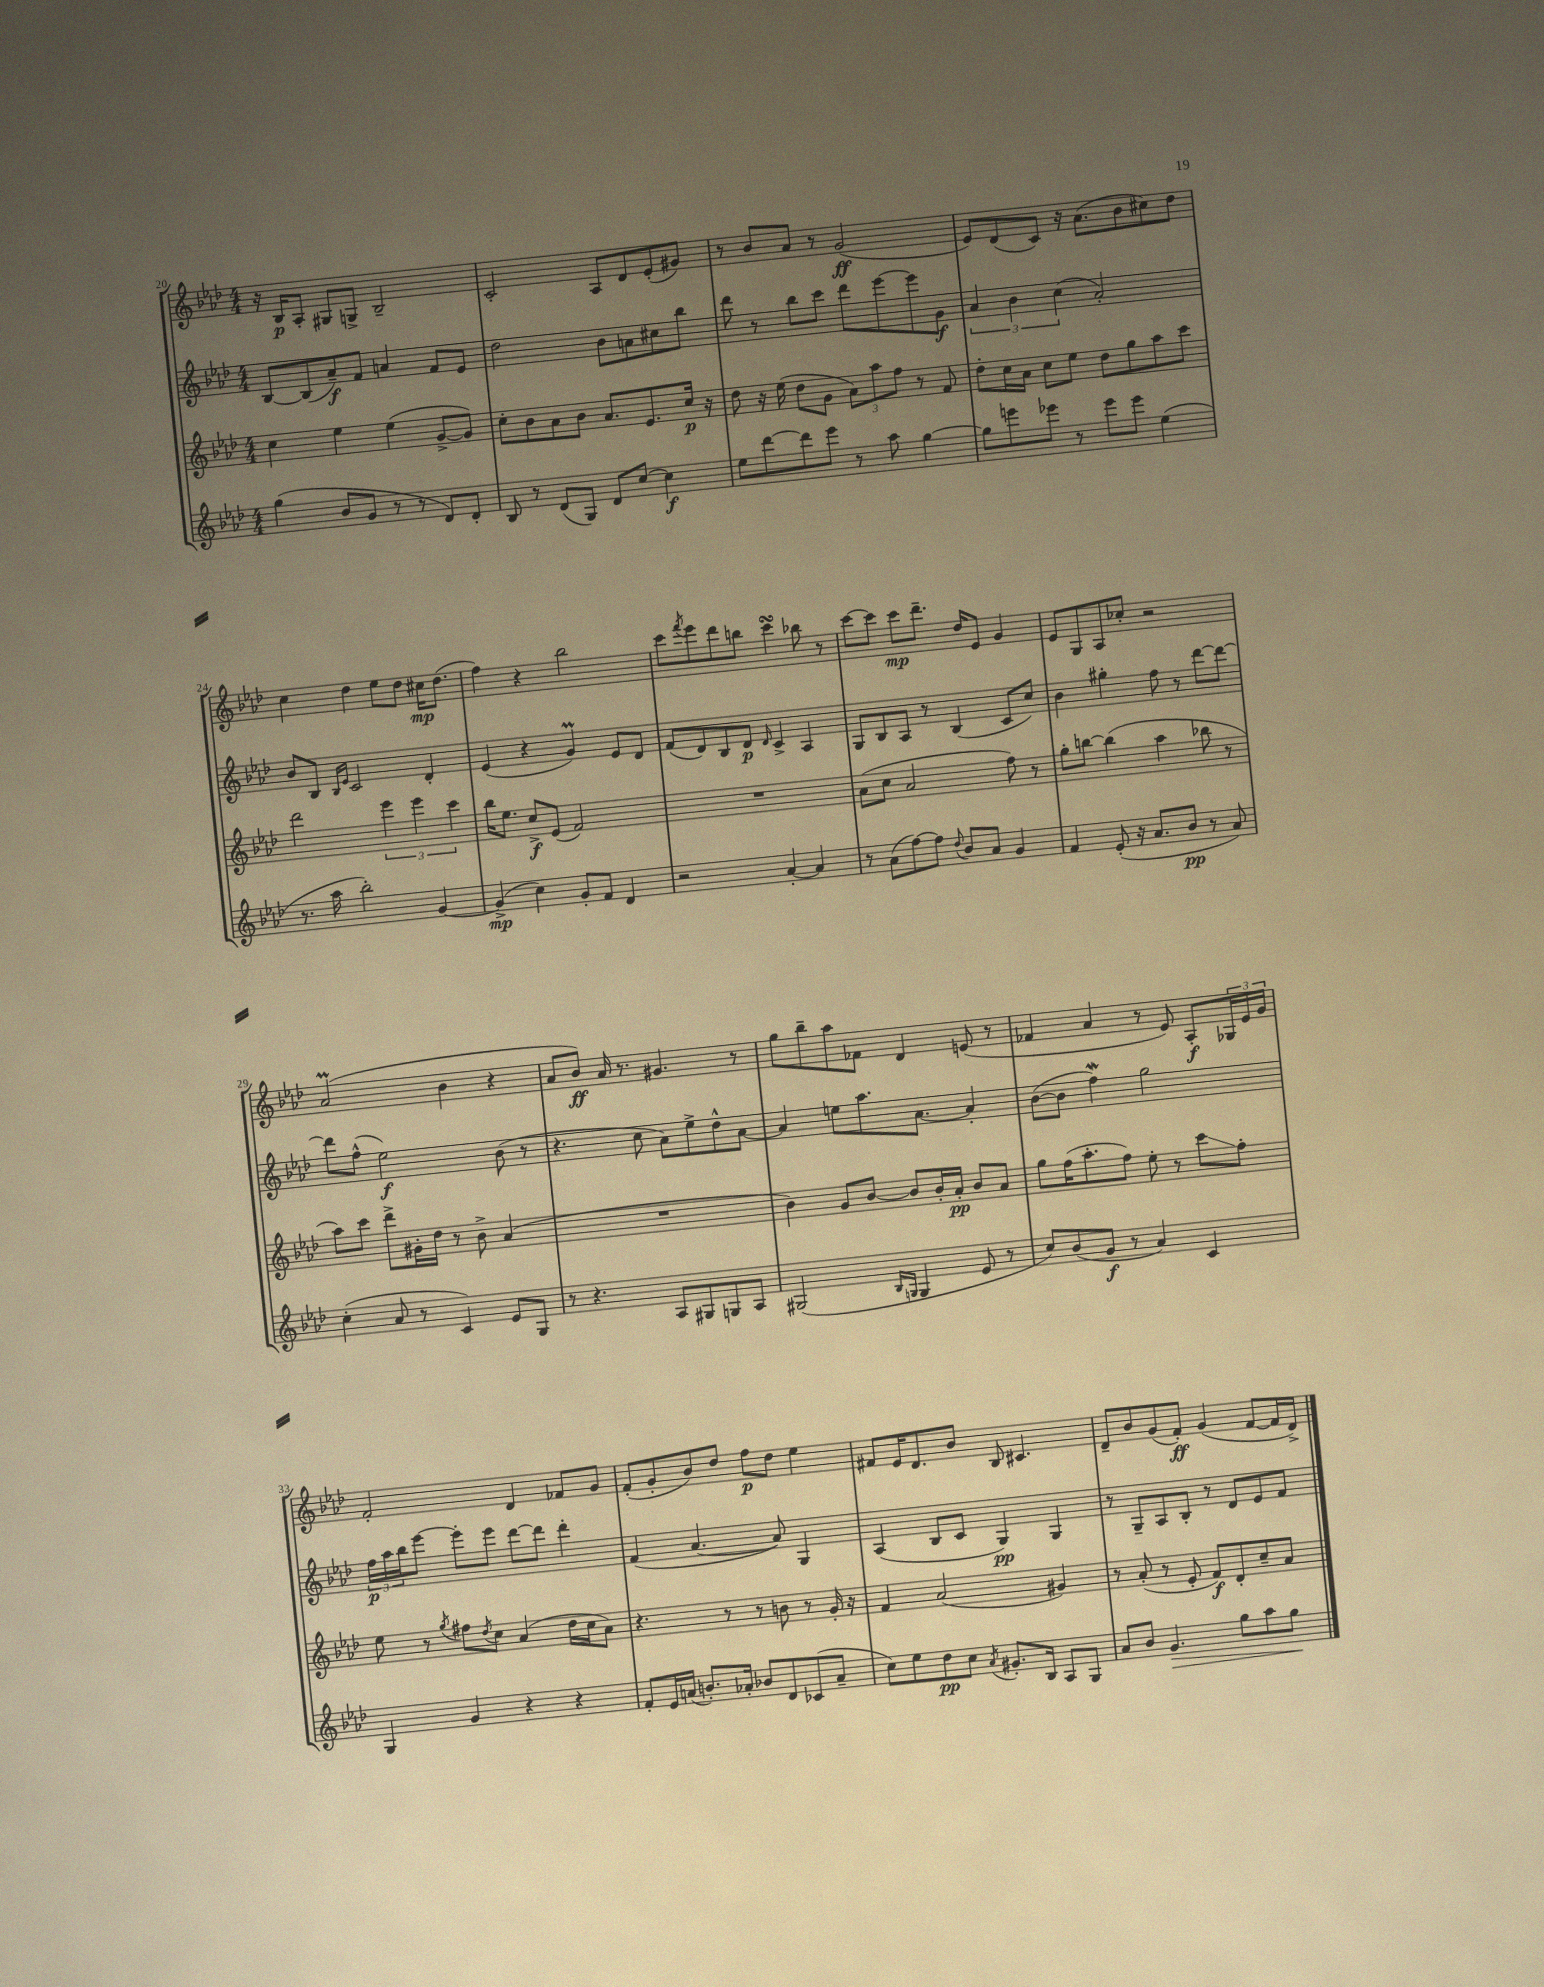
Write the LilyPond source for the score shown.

<<
\new StaffGroup <<
\new Staff = "s0" {
    \clef treble \key aes \major \numericTimeSignature \time 4/4
    r16 bes16\p aes8-. gis8 g8-> bes2-- |
    c'2-. aes8 des'8 ees'8-.( gis'8) |
    r8 bes'8 aes'8 r8 g'2\ff( |
    ees'8) des'8( c'8) r16 aes'8.( bes'8 cis''8) des''8 |
    c''4 des''4 ees''8 des''8 cis''16\mp des''8.( |
    f''4) r4 bes''2 |
    c'''8 \acciaccatura { f'''8 } ees'''8 des'''8 b''8 c'''4\turn bes''8 r8 |
    c'''8~ c'''8 c'''8\mp des'''8.-- des''16 ees'8 g'4 |
    ees'8 g8 aes8 ces''8-. r2 |
    aes'2\prall( bes'4 r4 |
    aes'8 bes'8\ff) aes'16 r8. gis'4. r8 |
    g''8 bes''8-- aes''8 fes'8 des'4 e'8( r8 |
    fes'4 aes'4 r8 ees'8) aes8-.\f \tuplet 3/2 { ges16 ees'16 g'16 } |
    f'2-. des'4 fes'8 g'8 |
    f'8-.( g'8-. bes'8) des''8 f''8\p des''8 ees''4 |
    fis'8 ees'16 des'8. bes'8 bes8 cis'4. |
    des'8-- bes'8 g'8( f'8-.\ff) g'4( f'8~ f'16 des'16->) \bar "|." |
}
\new Staff = "s1" {
    \clef treble \key aes \major \numericTimeSignature \time 4/4
    bes8~ bes8( aes'8--\f) f'8 a'4 f'8 ees'8 |
    des''2 bes'8 a'8 cis''8 bes''8 |
    des'''8 r8 bes''8 c'''8 des'''8 ees'''8~ ees'''8 g'8\f |
    \tuplet 3/2 { aes'4 bes'4 c''4( } aes'2-.) |
    bes'8 bes8 \grace { bes16 ees'16 } c'2 des'4-. |
    ees'4( r4 g'4\prall) ees'8 des'8 |
    f'8( des'8) bes8 des'8\p \grace { des'16 } c'4-> aes4 |
    g8 bes8 aes8 r8 bes4( c'8 c''8) |
    bes'4 gis''4-. f''8 r8 des'''8~ des'''8~ |
    des'''8 f''8-^( ees''2\f) bes'8( r8 |
    r4. c''8 aes'8) ees''8-> des''8-^ aes'8~ |
    aes'4 e''8 aes''8. aes'8.~ aes'4-. |
    bes'8~( bes'8 f''4\mordent) g''2 |
    \tuplet 3/2 { f''16\p aes''16 bes''16 } ees'''8~ ees'''8-. ees'''8 des'''8~ des'''8 des'''4-. |
    f'4( aes'4.~ aes'8) g4 |
    aes4( bes8 c'8 g4\pp) g4 |
    r8 g8-- aes8 bes8-. r8 des'8 ees'8 f'8 \bar "|." |
}
\new Staff = "s2" {
    \clef treble \key aes \major \numericTimeSignature \time 4/4
    c''4 ees''4 ees''4( g'8~-> g'8) |
    c''8-. bes'8 aes'8 bes'8 aes'8. ees'8. c''16\p r16 |
    des''8 r16 ees''16( des''8 g'8 \tuplet 3/2 { aes'8) aes''8 f''8 } r8 f'8 |
    des''8-. c''16 aes'16 c''8 ees''8 des''8 g''8 aes''8 c'''8 |
    des'''2 \tuplet 3/2 { ees'''4 ees'''4 c'''4 } |
    bes''16 ees''8. c''8->\f ees'8( f'2) |
    R1 |
    aes'8( c''8 aes'2 f''8) r8 |
    g''8-. b''8~ b''4( aes''4 bes''8 r8 |
    aes''8) c'''8 des'''8-> gis'16-. des''16 r8 bes'8-> aes'4( |
    R1 |
    bes'4) g'8 bes'8~ bes'8 bes'16-. aes'16-.\pp bes'8 aes'8 |
    g''8 f''16( aes''8.-. f''8) ees''8-. r8 c'''8\glissando f''8-. |
    ees''8 r8 \acciaccatura { g''8 } fis''8 \acciaccatura { des''8 } c''8 aes'4( des''16 c''16 aes'8) |
    r4. r8 r8 b'8 r8 g'16-. r16 |
    f'4 aes'2( gis'4) |
    r8 aes'8-.( r8 ees'8-. f'8\f) des'8-. c''8-- aes'8 \bar "|." |
}
\new Staff = "s3" {
    \clef treble \key aes \major \numericTimeSignature \time 4/4
    g''4( bes'8 g'8 r8 r8 des'8) des'8-. |
    bes8 r8 des'8( g8) des'8 c''8~ c''4\f |
    ees''8 des'''8~ des'''8 ees'''8 r8 aes''8 g''4~ |
    g''8 e'''8 ees'''8 r8 ees'''8 ees'''8 ees''4( |
    r8. aes''16 bes''2-.) g'4~ |
    g'4->\mp( c''4) g'8-. f'8 des'4 |
    r2 aes'4~-. aes'4 |
    r8 aes'8( f''8~) f''8 \appoggiatura { des''8 } bes'8 aes'8 g'4 |
    f'4 ees'8-.( r16 aes'8. bes'8\pp r8 aes'8) |
    c''4-.( aes'8 r8 c'4) ees'8 g8 |
    r8 r4. aes8 gis8 g8 aes8 |
    gis2( \grace { bes16 g16 } g4 ees'8 r8 |
    c''8) bes'8( g'8\f r8 aes'4) c'4 |
    g4 g'4 r4 r4 |
    f'8-. ees'16 a'16( b'8.-.) aes'16-. bes'8 des'8 ces'8( aes'8-- |
    c''8) ees''8 des''8\pp c''8 \acciaccatura { aes'8 } gis'8.-. bes16 aes8 g8 |
    aes'8 bes'8 g'4.\> g''8 aes''8 g''8\! \bar "|." |
}
>>
>>
\layout { \context { \Score currentBarNumber = #20 } }
